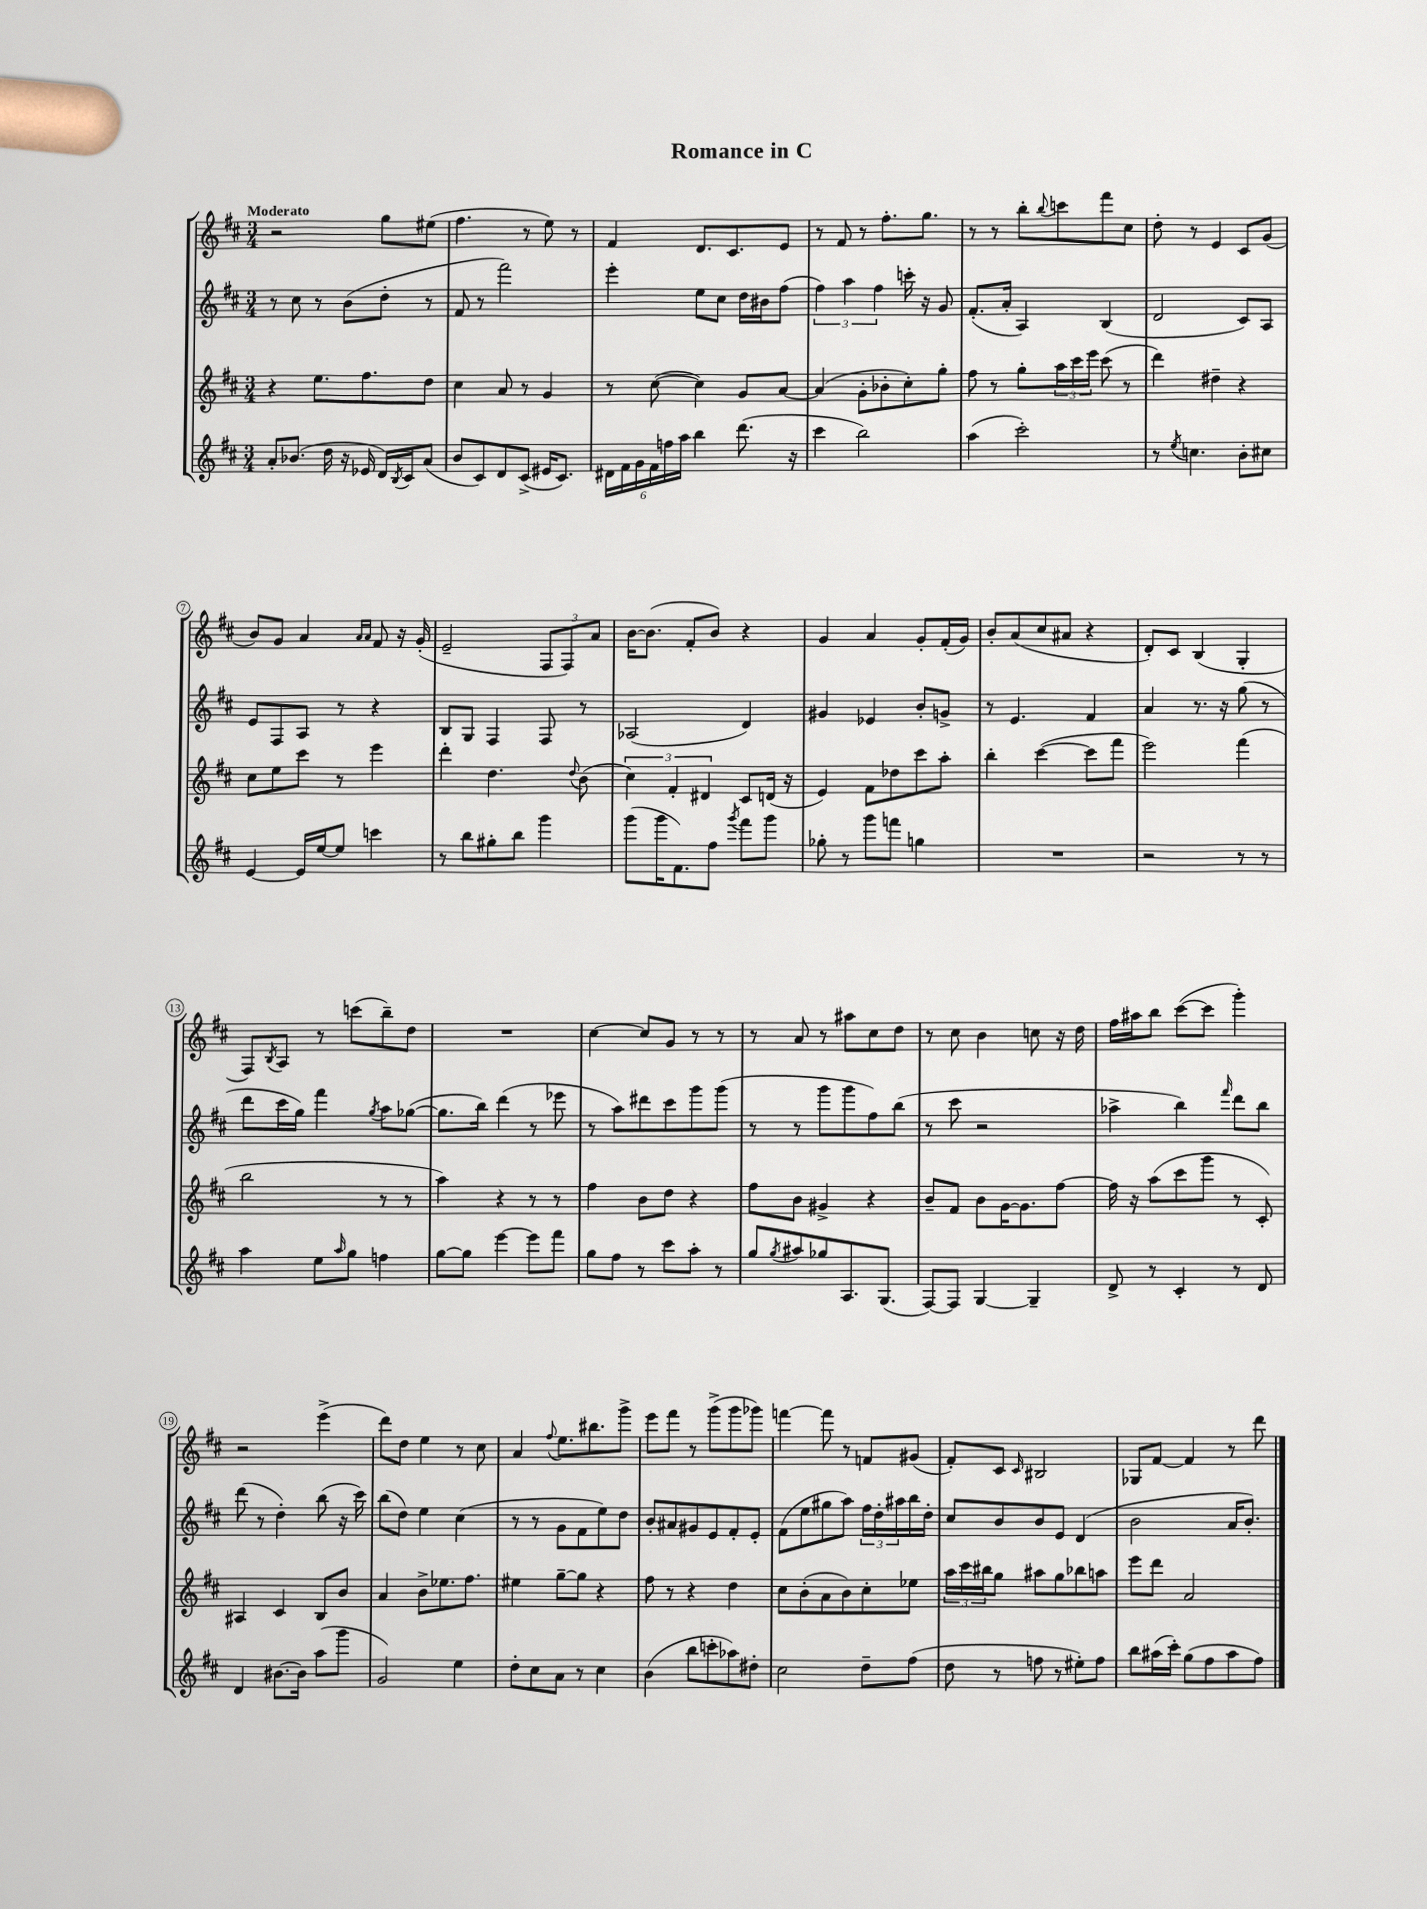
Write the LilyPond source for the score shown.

\header { title = "Romance in C" }
<<
\new StaffGroup <<
\new Staff = "s0" {
    \clef treble \key d \major \numericTimeSignature \time 3/4 \tempo "Moderato"
    r2 g''8 eis''8( |
    fis''4. r8 e''8) r8 |
    fis'4 d'8. cis'8. e'8 |
    r8 fis'8 r8 fis''8.-. g''8. |
    r8 r8 b''8-. \appoggiatura { b''8 } c'''8 fis'''8 cis''8 |
    d''8-. r8 e'4 cis'8 g'8( |
    b'8) g'8 a'4 \grace { a'16 a'16 } fis'8 r16 g'16-.( |
    e'2-- \tuplet 3/2 { fis8 fis8) a'8 } |
    b'16~ b'8.( fis'8-. b'8) r4 |
    g'4 a'4 g'8-. fis'16-.( g'16) |
    b'8-. a'8( cis''8 ais'8 r4 |
    d'8-.) cis'8 b4( g4-. |
    fis8) \acciaccatura { b8 } a8 r8 c'''8( b''8--) d''8 |
    R2. |
    cis''4~ cis''8 g'8 r8 r8 |
    r8 a'8 r8 ais''8 cis''8 d''8 |
    r8 cis''8 b'4 c''8 r16 d''16 |
    fis''16 ais''16 b''8 cis'''8~( cis'''8 g'''4-.) |
    r2 e'''4->( |
    d'''8) d''8 e''4 r8 cis''8 |
    a'4 \appoggiatura { fis''8 } e''8. bis''8. g'''8-> |
    e'''8 fis'''8 r8 g'''8->( g'''8 ges'''8) |
    f'''4~ f'''8 r8 f'8 gis'8( |
    fis'8-.) cis'8 \grace { cis'16 } bis2 |
    ges8 fis'8~ fis'4 r8 d'''8 \bar "|." |
}
\new Staff = "s1" {
    \clef treble \key d \major \numericTimeSignature \time 3/4
    r8 cis''8 r8 b'8( d''8-. r8 |
    fis'8 r8 fis'''2) |
    e'''4-. e''8 cis''8 d''16 bis'16 fis''8( |
    \tuplet 3/2 { fis''4) a''4 fis''4 } c'''16-. r16 g'8 |
    fis'8.-.( a'16-. a4) b4( |
    d'2 cis'8) a8 |
    e'8 fis8 a8 r8 r4 |
    b8 g8 fis4 fis8 r8 |
    aes2( d'4) |
    gis'4 ees'4 b'8-. g'8-> |
    r8 e'4. fis'4 |
    a'4 r8. r16 g''8( r8 |
    d'''8 cis'''16 g''16) fis'''4 \acciaccatura { g''8 } a''8 ges''8~( |
    ges''8. b''16) d'''4( r8 ees'''8 |
    r8 a''8) dis'''8 cis'''8 g'''8 g'''8( |
    r8 r8 g'''8 g'''8 fis''8) b''8( |
    r8 cis'''8 r2 |
    aes''4-> b''4) \grace { fis'''16 } d'''8 b''8 |
    d'''8( r8 d''4-.) b''8( r16 cis'''16) |
    b''8( d''8) e''4 cis''4( |
    r8 r8 g'8 fis'8 e''8) d''8 |
    b'8-. ais'8 gis'8 e'8 fis'8-. e'8-. |
    fis'8( e''8 gis''8 a''8) \tuplet 3/2 { fis''16 d''16-. ais''16 } b''16 d''16-. |
    cis''8 b'8 b'8 e'8 d'4( |
    b'2 a'16 b'8.-.) \bar "|." |
}
\new Staff = "s2" {
    \clef treble \key d \major \numericTimeSignature \time 3/4
    r4 e''8. fis''8. d''8 |
    cis''4 a'8 r8 g'4 |
    r8 cis''8~( cis''4) g'8 a'8~ |
    a'4( g'8-. bes'8-. cis''8-.) g''8-. |
    fis''8 r8 g''8-. \tuplet 3/2 { a''16 cis'''16 e'''16 } cis'''8( r8 |
    d'''4) dis''4-- r4 |
    cis''8 e''8 cis'''8 r8 e'''4 |
    d'''4-. d''4. \appoggiatura { d''8 } b'8( |
    \tuplet 3/2 { cis''4) fis'4-. dis'4 } cis'8 d'16( r16 |
    e'4) fis'8 des''8 cis'''8 a''8-. |
    b''4-. cis'''4~( cis'''8 fis'''8 |
    e'''2) fis'''4( |
    b''2 r8 r8 |
    a''4) r4 r8 r8 |
    fis''4 b'8 d''8 r4 |
    fis''8 b'8 gis'4-> r4 |
    b'8-- fis'8 b'8 g'16~ g'8. fis''8~ |
    fis''16 r16 a''8( cis'''8 g'''8 r8 cis'8-.) |
    ais4 cis'4 b8 b'8 |
    a'4 b'8-> ees''8. fis''8. |
    eis''4 g''8~-- g''8 r4 |
    fis''8 r8 r4 d''4 |
    cis''8 b'8-.( a'8 b'8) cis''8-. ees''8 |
    \tuplet 3/2 { a''16 cis'''16 bis''16 } g''8 ais''8 g''8 bes''8 a''8 |
    e'''8 d'''8 a'2 \bar "|." |
}
\new Staff = "s3" {
    \clef treble \key d \major \numericTimeSignature \time 3/4
    a'8-. bes'8.( d''16 r16 ees'16 d'16) \acciaccatura { b8 } cis'16 a'8( |
    b'8 cis'8) d'8 cis'8->( eis'16 cis'8.) |
    \tuplet 6/4 { dis'16 fis'16 g'16 fis'16 f''16 a''16 } b''4 d'''8.( r16 |
    cis'''4 b''2) |
    a''4( cis'''2-.) |
    r8 \acciaccatura { e''8 } c''4. b'8-. cis''8 |
    e'4~ e'16 e''16~ e''8 c'''4 |
    r8 b''8 gis''8-. b''8 g'''4 |
    g'''8( g'''16 fis'8.) fis''8 \acciaccatura { g'''8 } fis'''8 g'''8 |
    ges''8-. r8 g'''8 f'''8 g''4 |
    R2. |
    r2 r8 r8 |
    a''4 e''8 \grace { a''16 } g''8 f''4 |
    g''8~ g''8 e'''4~ e'''8 fis'''8 |
    g''8 fis''8 r8 cis'''8 a''8-. r8 |
    g''8 \acciaccatura { g''8 } ais''8 ges''8 a8. g8.( |
    fis8~) fis8 g4~ g4-- |
    d'8-> r8 cis'4-. r8 d'8 |
    d'4 bis'8.~ bis'16 a''8( g'''8 |
    g'2) e''4 |
    d''8-. cis''8 a'8 r8 cis''4 |
    b'4( b''8 c'''8-. aes''8) dis''8-. |
    cis''2 d''8-- fis''8( |
    d''8 r8 f''8 r8 eis''8-.) f''8 |
    b''8 ais''16( cis'''16-.) g''8( fis''8 ais''8 fis''8) \bar "|." |
}
>>
>>
\layout { \context { \Score \override BarNumber.stencil = #(make-stencil-circler 0.1 0.3 ly:text-interface::print) } }
